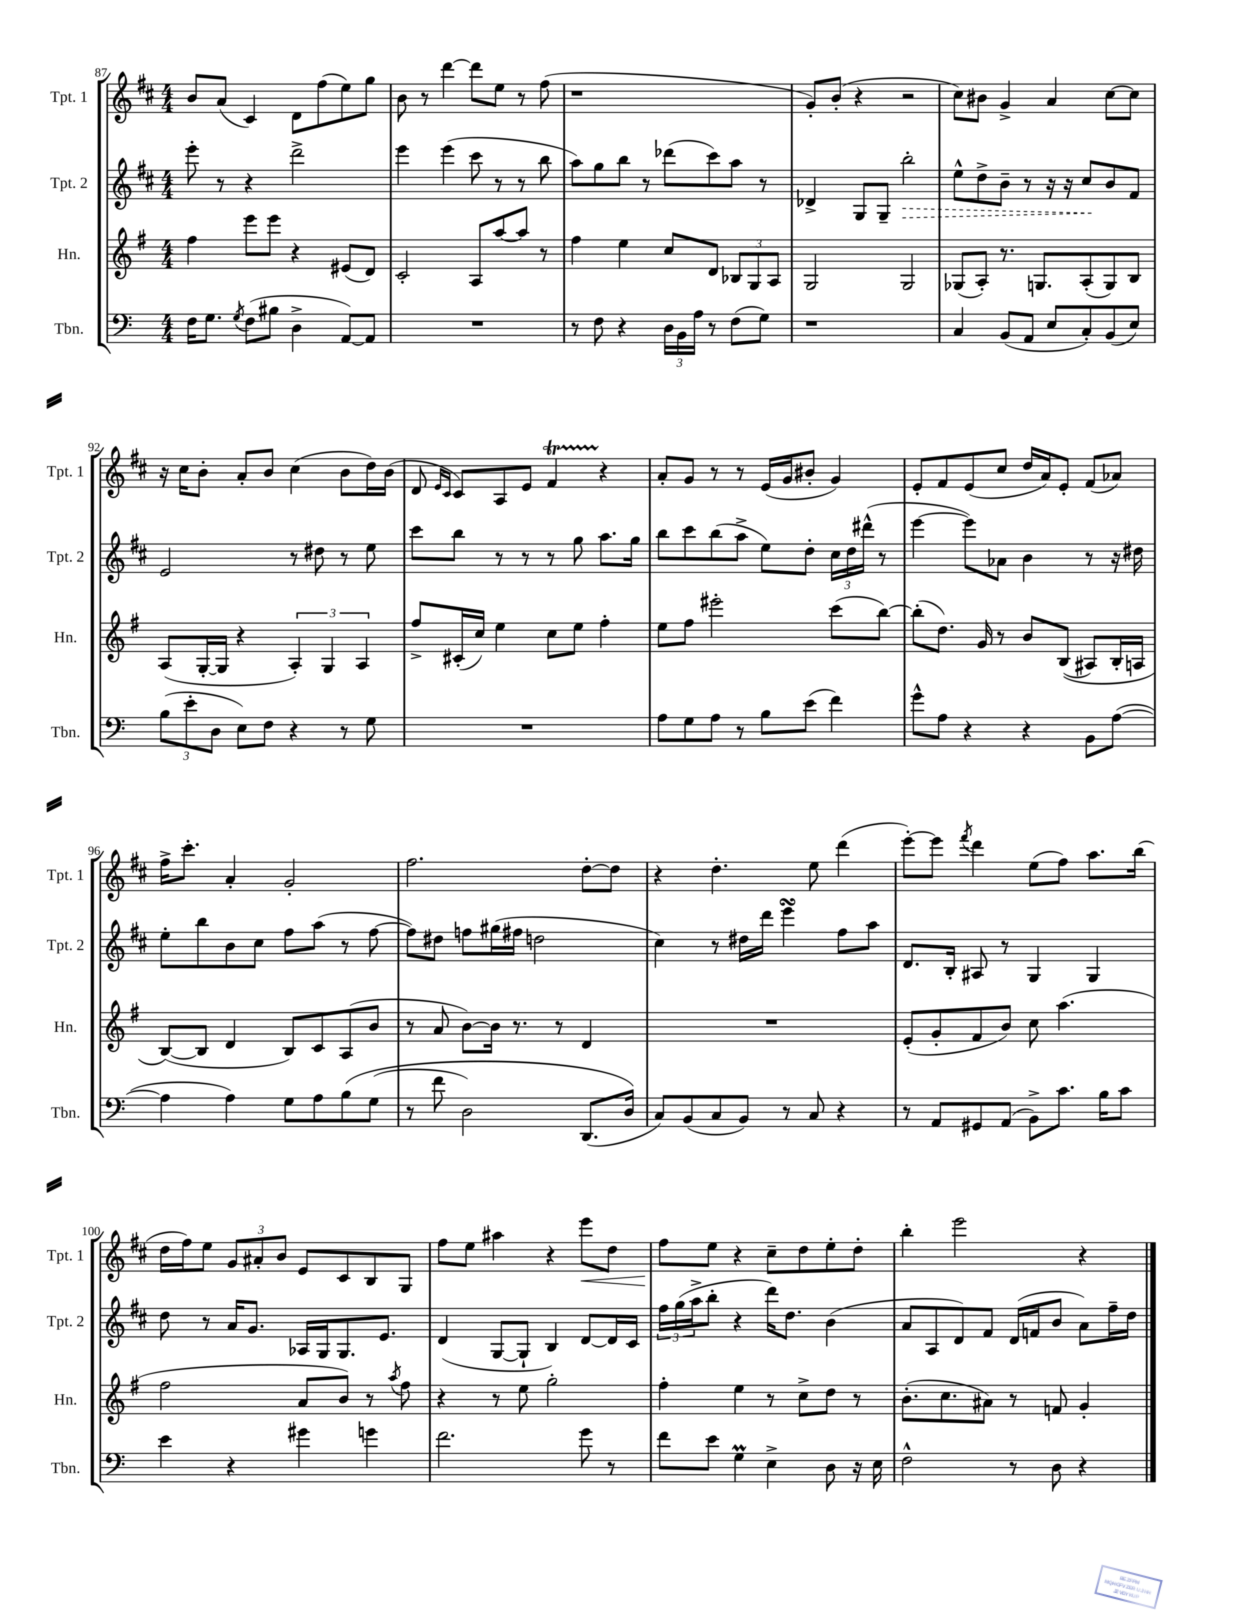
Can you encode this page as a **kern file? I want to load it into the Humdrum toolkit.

**kern	**kern	**kern	**kern
*staff4	*staff3	*staff2	*staff1
*clefF4	*clefG2	*clefG2	*clefG2
*k[]	*k[f#]	*k[f#c#]	*k[f#c#]
*M4/4	*M4/4	*M4/4	*M4/4
16F	4ff#	8eee'	8b
8.G	.	.	.
.	.	8r	(8a
8qG	.	.	.
(8F	8eee	4r	4c#)
8B#	8eee	.	.
4D^	4r	2ddd^	8d
.	.	.	(8ff#
[8AA)	(8e#	.	8ee)
8AA]	8d)	.	8gg
=	=	=	=
1r	2c'	4eee	8b
.	.	.	8r
.	.	(4eee	[4ddd
.	8A	8ccc#	8ddd]
.	[8aa	8r	8ee
.	8aa]	8r	8r
.	8r	8bb	(8ff#
=	=	=	=
8r	4ff#	8aa)	1r
8F	.	8gg	.
4r	4ee	8bb	.
.	.	8r	.
24D	8cc	(8ddd-	.
24BB	.	.	.
24A	.	.	.
8r	8d	8ccc#)	.
(8F	12B-	8aa	.
.	12G	.	.
8G)	.	8r	.
.	12A	.	.
=	=	=	=
1r	2G	4d-^	8g')
.	.	.	(8b'
.	.	8G	4r
.	.	8G~	.
.	2G	2bb'	2r
=	=	=	=
4C	(8G-	8ee^^	8cc#)
.	8A')	8dd^	8b#
(8BB	8.r	8b~	4g^
8AA	.	8r	.
.	8.G	.	.
8E	.	16r	4a
.	.	16r	.
8C')	(8A'	8cc#	.
(8BB	8G)	8b	[8cc#
8E)	8B	8f#	8cc#]
=	=	=	=
(12B	(8A	2e	16r
.	.	.	16cc#
12e'	.	.	.
.	[16G'	.	8b'
12D	.	.	.
.	16G]	.	.
8E)	4r	.	8a'
8F	.	.	8b
4r	6A')	8r	(4cc#
.	.	8dd#	.
.	6G	.	.
8r	.	8r	8b
.	6A	.	.
8G	.	8ee	16dd)
.	.	.	(16b
=	=	=	=
1r	8ff#^	8ccc#	8d
.	.	.	16qqe
.	.	.	16qqc#
.	(16c#'	8bb	8c#)
.	16cc)	.	.
.	4ee	8r	8A
.	.	8r	8e
.	8cc	8r	4f#
.	8ee	8gg	.
.	4ff#'	8.aa	4r
.	.	16gg	.
=	=	=	=
8A	8ee	8bb	8a'
8G	8ff#	8ccc#	8g
8A	2eee#'	(8bb	8r
8r	.	8aa^	8r
8B	.	8ee)	(16e
.	.	.	16g
(8e	.	8dd'	8b#'
4f)	(8ccc	24cc#	4g)
.	.	24dd	.
.	.	(24ddd#^^	.
.	[8bb)	8r	.
=	=	=	=
8g^^	(8bb']	[4eee	8e'
8A	8.dd)	.	8f#
4r	.	8eee])	(8e
.	16g	.	.
.	8r	8a-	8cc#
4r	8b	4b	16dd
.	.	.	16a)
.	&((8B	.	8e'
8BB	8A#)	8r	(8f#
([8A	16B'	16r	8a-)
.	16A	16dd#	.
=	=	=	=
4A]	([8B&)	8ee'	16ff#^
.	.	.	8.ccc#'
.	8B]	8bb	.
4A)	4d	8b	4a'
.	.	8cc#	.
8G	8B)	8ff#	2g'
8A	8c	(8aa	.
&(8B	(8A	8r	.
(8G	8b	[8ff#	.
=	=	=	=
8r	8r	8ff#])	2.ff#
8f	8a	8dd#	.
2D)	[8b)	8ff	.
.	16b]	(16gg#	.
.	8.r	16ff#	.
.	.	2dd	.
.	8r	.	.
(8.DD	4d	.	[8dd'
.	.	.	8dd]
16D&)	.	.	.
=	=	=	=
8C)	1r	4cc#)	4r
(8BB	.	.	.
8C	.	8r	4.dd'
8BB)	.	16dd#	.
.	.	16ddd	.
8r	.	4eee	.
8C	.	.	8ee
4r	.	8ff#	(4ddd
.	.	8aa	.
=	=	=	=
8r	(8e'	8.d	[8eee')
8AA	8g'	.	8eee]
.	.	16B'	.
.	.	.	8qfff#
8GG#	8f#	8A#	4ddd
(8AA	8b)	8r	.
8BB^)	8cc	4G	(8ee
8.c	(4.aa	.	8ff#)
.	.	4G	8.aa
16B	.	.	.
8c	.	.	.
.	.	.	(16bb
=	=	=	=
4e	2ff#	8dd	16dd
.	.	.	16ff#)
.	.	8r	8ee
4r	.	16a	12g
.	.	8.g	.
.	.	.	12a#'
.	.	.	12b
4g#	8a	16A-	8e
.	.	16G	.
.	8b)	8.G	8c#
4g	8r	.	8B
.	.	8.e	.
.	8qaa	.	.
.	8ff#	.	8G
=	=	=	=
2.f	4r	(4d	8ff#
.	.	.	8ee
.	8r	[8G	4aa#
.	8ee	8G`]	.
.	2gg'	4B)	4r
8g	.	[8d	8eee
8r	.	16d]	8dd
.	.	16c#	.
=	=	=	=
8f	4ff#'	24ff#	8ff#
.	.	(24gg	.
.	.	24aa^	.
8e	.	8bb'	8ee
4G	4ee	4r	4r
4E^	8r	16ddd)	8cc#~
.	.	8.dd	.
.	8cc^	.	8dd
8D	8dd	(4b	8ee'
16r	8r	.	8dd'
16E	.	.	.
=	=	=	=
2F^^	(8.b'	8a	4bb'
.	.	8A	.
.	8.cc	.	.
.	.	8d)	2eee
.	8a#)	8f#	.
8r	8r	(16d	.
.	.	16f	.
8D	8f	8b	.
4r	4g'	8a)	4r
.	.	16ff#~	.
.	.	16dd	.
==	==	==	==
*-	*-	*-	*-
